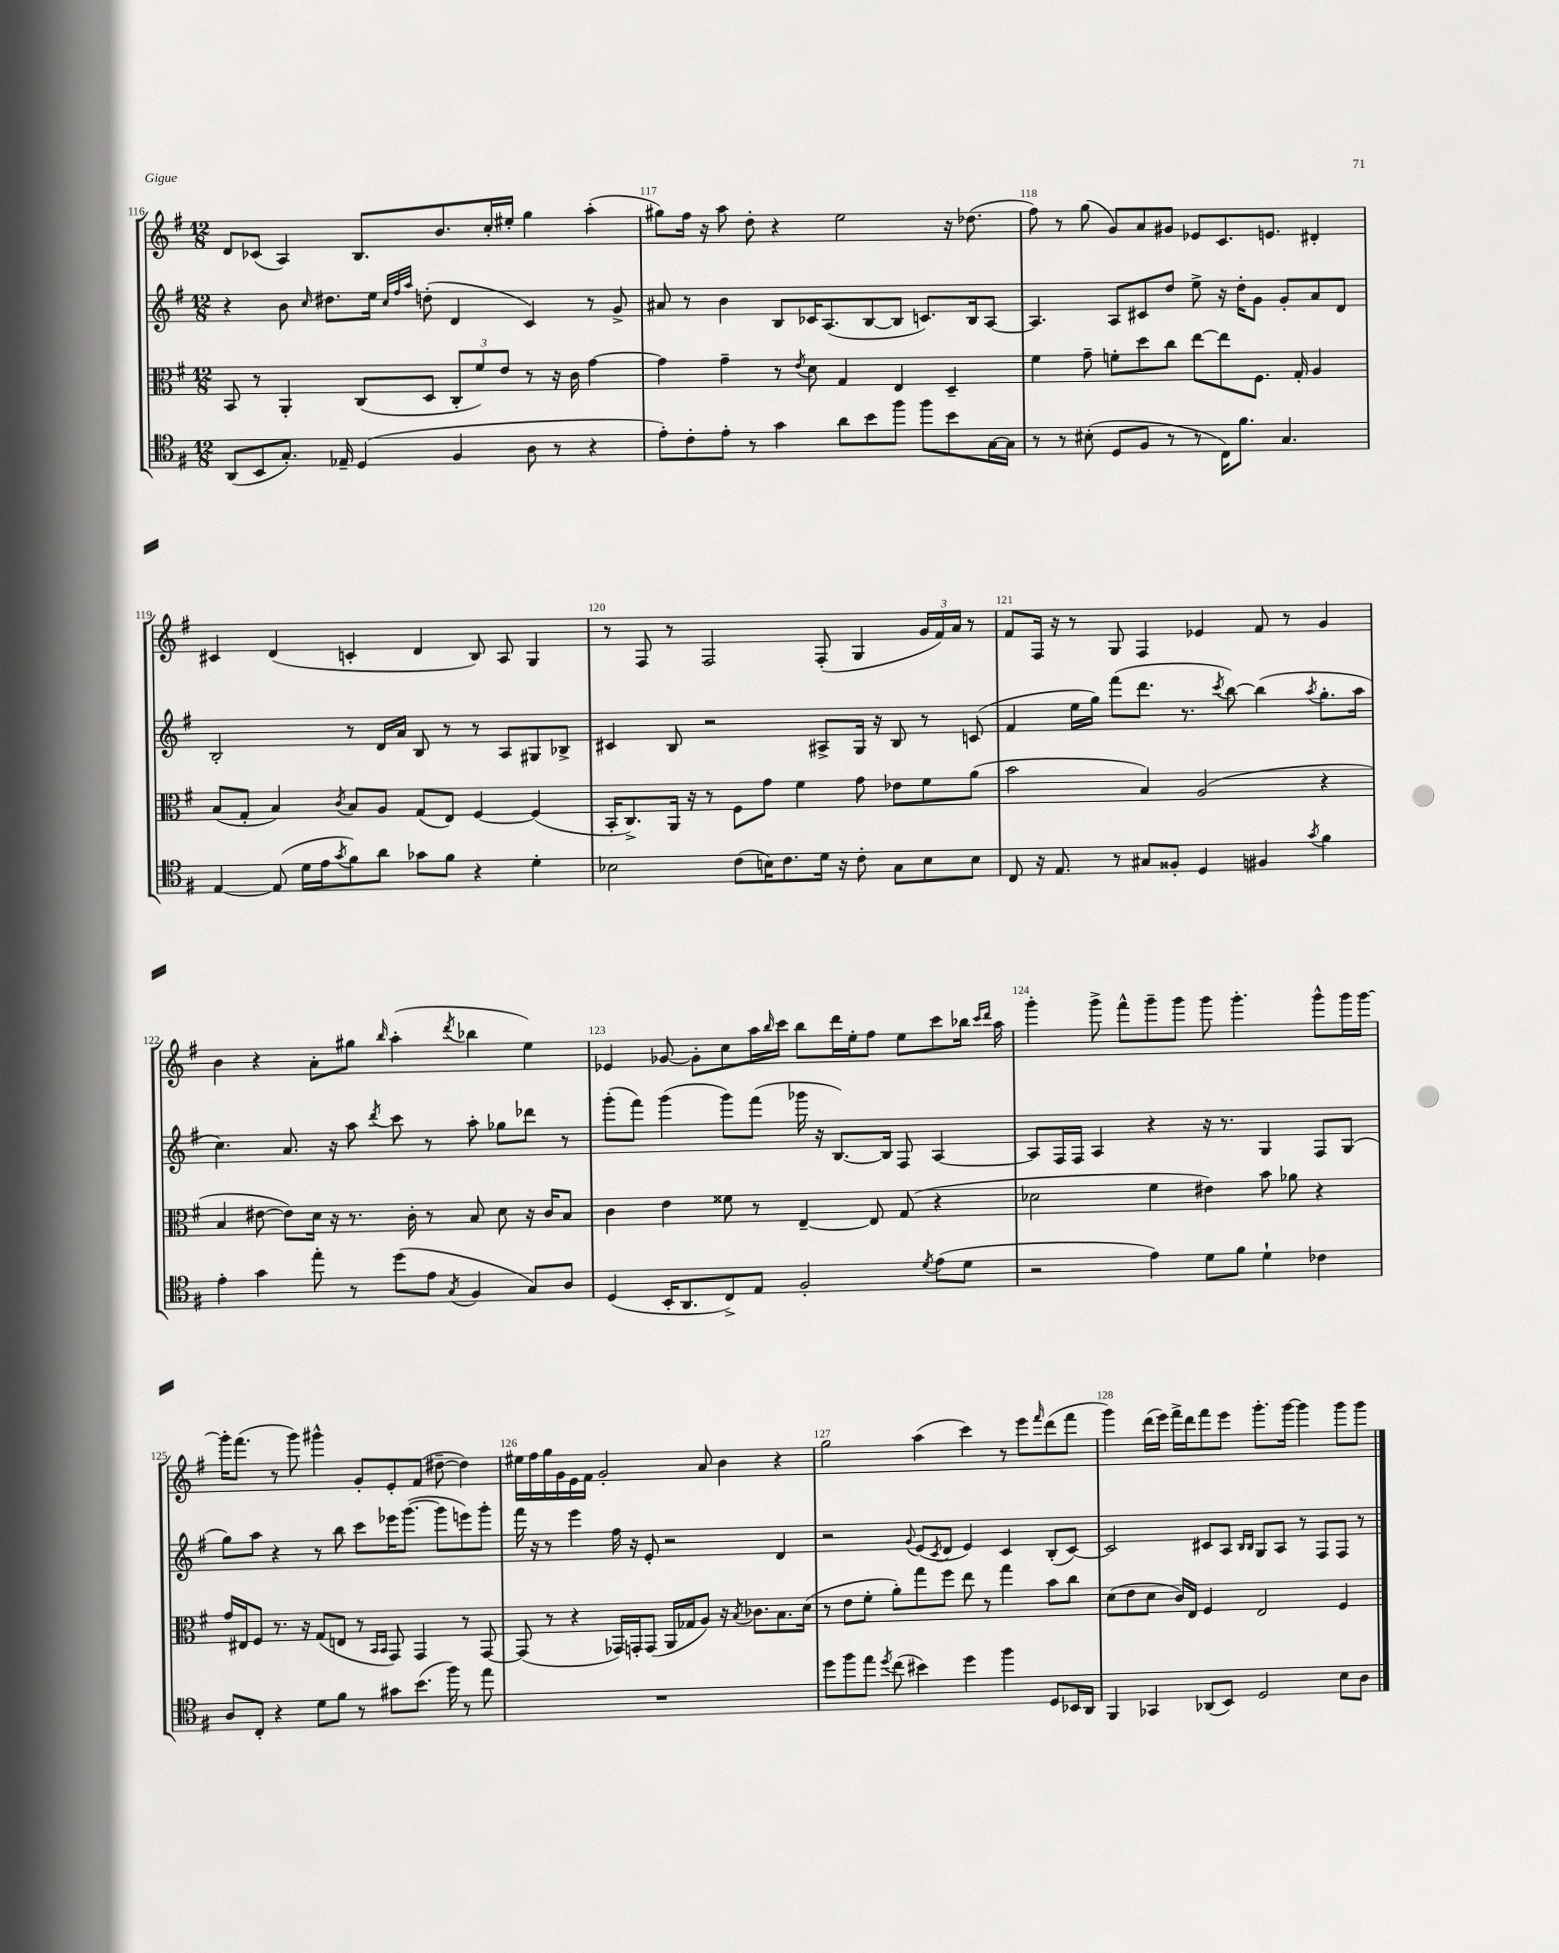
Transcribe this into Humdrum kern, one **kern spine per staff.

**kern	**kern	**kern	**kern
*staff4	*staff3	*staff2	*staff1
*clefC4	*clefC3	*clefG2	*clefG2
*k[f#]	*k[f#]	*k[f#]	*k[f#]
*M12/8	*M12/8	*M12/8	*M12/8
(8AA	8BB	4r	8d
8BB	8r	.	(8c-
8.G')	4AA'	8b	4A)
.	.	16qqcc	.
.	.	8.dd#	.
16E-~	.	.	.
(4D	(8C	.	8.B
.	.	16ee	.
.	.	32qqcc	.
.	.	32qqff#	.
.	.	32qqaa	.
.	8D	(8dd'	.
.	.	.	8.b
4F#	12C'	4d	.
.	12f#)	.	.
.	.	.	16cc'
.	12e	.	.
.	.	.	16ee#'
8A	8r	4c)	4gg
8r	16r	.	.
.	16c	.	.
4r	[4g	8r	(4aa'
.	.	8g^	.
=	=	=	=
8e')	4g]	8a#	8gg#)
8c'	.	8r	16ff#
.	.	.	16r
8e'	4g~	4b	8aa
8r	.	.	8dd'
4g	8r	8B	4r
.	8qe	.	.
.	8d	16c-	.
.	.	(8.A	.
8a	4G	.	2ee
8b	.	[8B	.
8ff#	4E	8B]	.
8ff#	.	8.c)	.
8b	4D~	.	16r
.	.	16B	(8.dd-
[16G	.	[8A	.
16G]	.	.	.
=	=	=	=
8r	4f#	4.A]	8ff#)
8r	.	.	8r
(8B#'	8g~	.	(8gg
8D	8f'	8A	8g)
8F#	8dd	8c#	8a
8r	8cc	8dd	8g#
8r	[8ee	8ee^	8e-
16C)	8ee]	16r	8.c
8.f#	.	16dd'	.
.	8.F#	8g	.
.	.	.	8.e
4.G	.	8g'	.
.	16G'	.	.
.	4A	8a	4d#'
.	.	8d	.
=	=	=	=
[4E	(8B	2B'	4c#
.	8G'	.	.
(8E]	4B)	.	(4d
16d	.	.	.
16e	.	.	.
8qg	8qc	.	.
8f#)	8B	8r	4c'
8a	8A	16d	.
.	.	16a	.
8g-	(8G	8B	4d
8f#	8E)	8r	.
4r	[4F#	8r	8B)
.	.	8A	8A
4d'	(4F#]	8G#	4G
.	.	8B-^	.
=	=	=	=
2B-	16BB'	4c#	8r
.	8.C^)	.	.
.	.	.	8F#
.	16AA	8B	8r
.	16r	.	.
.	8r	2r	2F#
(8c	8F#	.	.
16B)	8g	.	.
8.c	.	.	.
.	4f#	.	.
16d	.	8A#^	(8F#'
16r	.	.	.
8c'	8g	16G	4G
.	.	16r	.
8G	8e-	8B	.
8B	8f#	8r	24g
.	.	.	24f#)
.	.	.	24a
8B	(8a	(8c	8r
=	=	=	=
8C	2b	4f#	8f#
16r	.	.	16F#
8.E	.	.	16r
.	.	16ee	8r
.	.	16gg)	.
8r	.	(8fff#	8G
8G#	4B)	8.ddd	4F#
8F##'	.	.	.
.	.	8.r	.
4D	(2A	.	4e-
.	.	8qccc	.
.	.	[8bb)	.
4F#	.	(4bb]	8f#
.	.	.	8r
8qg	.	8qaa	.
4f#	4r	8.gg'	4g
.	.	16aa	.
=	=	=	=
4e'	4B	4.cc)	4b
4g	[8e#	.	4r
.	8e#])	8.a	.
8ee'	16d	.	8a'
.	16r	16r	.
8r	8.r	8aa	8gg#
.	.	8qddd	16qqbb
(8dd	.	8ccc	(4aa'
.	16c'	.	.
8e	8r	8r	.
8qG	.	.	8qddd
4F#	8B	8aa'	4bb-
.	8d	8gg-	.
8G)	16r	8ddd-	4ee)
.	16c	.	.
8A	8B	8r	.
=	=	=	=
(4D	4c	(8ggg'	4e-
.	.	8fff#)	.
16BB'	4e	(4ggg	[8g-
8.AA	.	.	.
.	.	.	8g-']
8C^)	8f##	8ggg)	8cc
8E	8r	(8fff#	16aa
.	.	.	16qqbb
.	.	.	16ccc
2F#'	[4E~	16ggg-	8bb
.	.	16r	.
.	.	[8.B)	16ddd
.	.	.	16ee'
.	8E]	.	8ff#
.	.	16B]	.
.	(8G	8F#	8ee
8qd	.	.	.
(8e	4r	[4A	8ccc
8d	.	.	16bb-
.	.	.	16qqccc
.	.	.	16qqddd
.	.	.	16aa
=	=	=	=
2r	2d-	8A]	4ggg'
.	.	16F#	.
.	.	16F#	.
.	.	4A	8ggg^
.	.	.	8fff#^^
4e)	4f#	4r	8ggg~
.	.	.	8ggg
8d	4e#)	16r	8ggg
.	.	8.r	.
8f#	.	.	4.ggg'
4d`	8b	4G	.
.	8a-	.	.
4c-	4r	8F#	8ggg^^
.	.	(8G	16ggg
.	.	.	[16ggg
=	=	=	=
8A	16g	8gg)	16ggg']
.	16E#	.	(8.fff#
8C'	8F#	8aa	.
4r	8.r	4r	8r
.	.	.	8ggg)
.	16r	.	.
8d	(8G	8r	4ggg#^^
8f#	8E	8bb	.
8r	8r	8ccc	8g'
.	16qqBB	.	.
.	16qqBB	.	.
8g#	8GG)	16eee-	8e'
.	.	([8.ggg	.
(8.b	4GG	.	(8f#
.	.	8ggg]	[8dd#~
16ff#)	.	.	.
8r	8r	8eee)	4dd#])
8ee	[8GG	8ggg'	.
=	=	=	=
1.r	(8GG]	16fff#	16ee#
.	.	16r	16ff#
.	8r	8r	16gg
.	.	.	16g
.	4r	4eee	16e
.	.	.	16f#
.	.	.	2g'
.	16GG-)	16ff#	.
.	16GG'	16r	.
.	(8GG	8e'	.
.	16AA	2r	.
.	16G-	.	.
.	8A)	.	8a
.	16r	.	4b
.	8qB	.	.
.	8.c-	.	.
.	8.B	4d	4r
.	(16d	.	.
=	=	=	=
8dd	8r	2r	2gg
8ff#	8e	.	.
8ee	8f#'	.	.
8qdd	.	.	.
(8cc	8a')	.	.
.	.	8qqg	.
4b#)	8gg	(8e	(4aa
.	.	8qc	.
.	8ff#	8d	.
4dd	8ee	4e)	4ccc)
.	8r	.	.
4ff#	4gg	4c	8r
.	.	.	8eee
.	.	.	16qqfff#
8D	8b	(8B'	(8ddd
16BB-	8cc	[8c)	8fff#
16AA	.	.	.
=	=	=	=
4FF#	(8d	2c]	4ggg)
.	8e	.	.
4GG-	8d	.	(16ddd
.	.	.	16eee)
.	16c)	.	16fff#^
.	16E	.	16ddd
(8AA-	4F#	8c#	8fff#
8BB)	.	8A	8eee
.	.	16qqB	.
.	.	16qqB	.
2D	2E	8G	8.ggg'
.	.	8A	.
.	.	.	[16ggg
.	.	8r	4ggg]
.	.	8F#	.
8B	4F#	8F#	8ggg
8A	.	8r	8ggg
==	==	==	==
*-	*-	*-	*-
